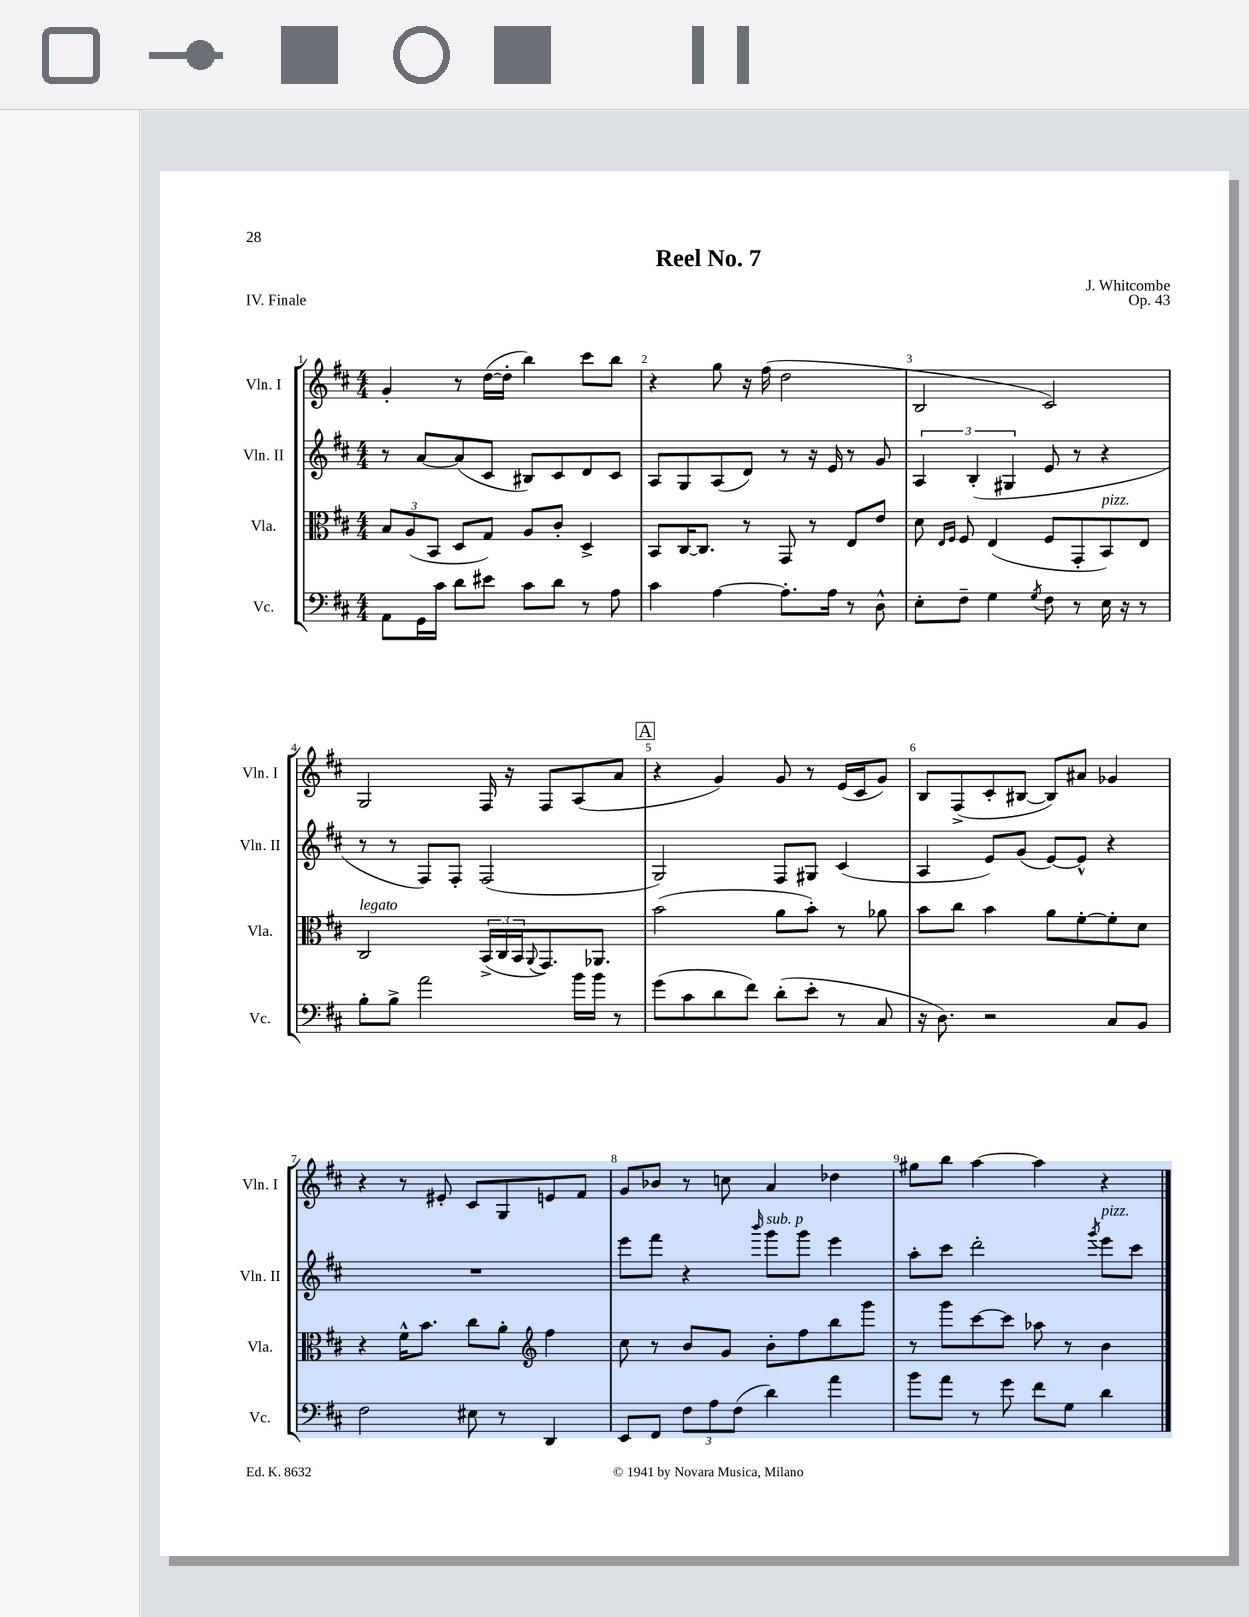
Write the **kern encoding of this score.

**kern	**kern	**kern	**kern
*staff4	*staff3	*staff2	*staff1
*clefF4	*clefC3	*clefG2	*clefG2
*k[f#c#]	*k[f#c#]	*k[f#c#]	*k[f#c#]
*M4/4	*M4/4	*M4/4	*M4/4
8AA\L	12B/L	8r	4g'/
.	(12A/	.	.
16GG\L	.	[8a/L	.
.	12BB/J	.	.
16c#\JJ	.	.	.
8d\L	8D/L	(8a/]	8r
8e#\J	8G/J)	8c#/J	([16dd\LL
.	.	.	16dd'\]JJ
8c#\L	8A/L	8B#/L)	4bb\)
8d\J	8c#'/J	8c#/	.
8r	4D^/	8d/	8ccc#\L
8A\	.	8c#/J	8bb\J
=	=	=	=
4c#\	8BB/L	8A/L	4r
.	[16C#/K	8G/	.
.	8.C#/]J	.	.
[4A\	.	(8A/	8gg\
.	8r	8d/J)	16r
.	.	.	(16ff#\
8.A'\]L	8GG/	8r	2dd\
.	8r	16r	.
16A\Jk	.	16e/	.
8r	8E/L	8r	.
8D^^\	8e/J	8g/	.
=	=	=	=
8E'\L	8d\	6A/	2B/
.	16qqE/LL	.	.
.	16qqF#/JJ	.	.
8F#~\J	8F#/	.	.
.	.	(6B'/	.
4G\	(4E/	.	.
.	.	6G#/	.
8qG/	.	.	.
8F#\	8F#/L	8e/	2c#/)
8r	8GG'/	8r	.
16E\	8BB/)	4r	.
16r	.	.	.
8r	8E/J	.	.
=	=	=	=
8B'\L	2C#/	8r	2G/
8B^\J	.	8r	.
2a\	.	8F#/L)	.
.	.	8F#'/J	.
.	(24BB^/LL	(2F#/	16F#/
.	24C#/	.	.
.	.	.	16r
.	24BB/J	.	.
.	8qqAA/	.	.
.	8.GG/)	.	8F#/L
16b\LL	.	.	(8A/
16b\JJ	8.AA-/J	.	.
8r	.	.	8a/J
=	=	=	=
(8g\L	(2b\	2G/)	4r
8c#\	.	.	.
8d\	.	.	4g/)
8f#\J)	.	.	.
(8d'\L	8a\L	8F#/L	8g/
8e'\J	8b'\J)	8G#/J	8r
8r	8r	(4c#/	(16e/LL
.	.	.	16c#/J
8C#/	8a-\	.	8g/J)
=	=	=	=
16r	8b\L	4A/	8B/L
8.D\)	.	.	.
.	8cc#\J	.	(8F#^/
2r	4b\	8e/L)	8c#'/
.	.	(8g/J	[8B#/J
.	8a\L	[8e/L)	8B#/]L)
.	[8f#'\	8e^^/]J	8a#/J
8C#/L	8f#'\]	4r	4g-/
8BB/J	8d\J	.	.
=	=	=	=
2F#\	4r	1r	4r
.	16f#^^\LK	.	8r
.	8.b\J	.	.
.	.	.	8e#'/
8E#\	8cc#\L	.	8c#/L
8r	8a'\J	.	8G/
*	*clefG2	*	*
4DD/	4ff#\	.	8e/
.	.	.	8f#/J
=	=	=	=
8EE/L	8cc#\	8eee\L	8g/L
8FF#/J	8r	8fff#\J	8b-/J
12F#\L	8b/L	4r	8r
12A\	.	.	.
.	8g/J	.	8cc\
(12F#\J	.	.	.
.	.	16qqbbb/	.
4d\)	8b'\L	8ggg\L	4a/
.	8ff#\	8ggg\J	.
4a\	8bb\	4eee\	4dd-\
.	8ggg\J	.	.
=	=	=	=
8b\L	8r	8aa'\L	8gg#\L
8a\J	8ggg\L	8ccc#\J	8bb\J
8r	[8ccc#\	2ddd'\	[4aa\
8g\	8ccc#\]J	.	.
8f#\L	8aa-\	.	4aa\]
8G\J	8r	.	.
.	.	8qggg/	.
4d\	4b\	8eee\L	4r
.	.	8ccc#\J	.
==	==	==	==
*-	*-	*-	*-
